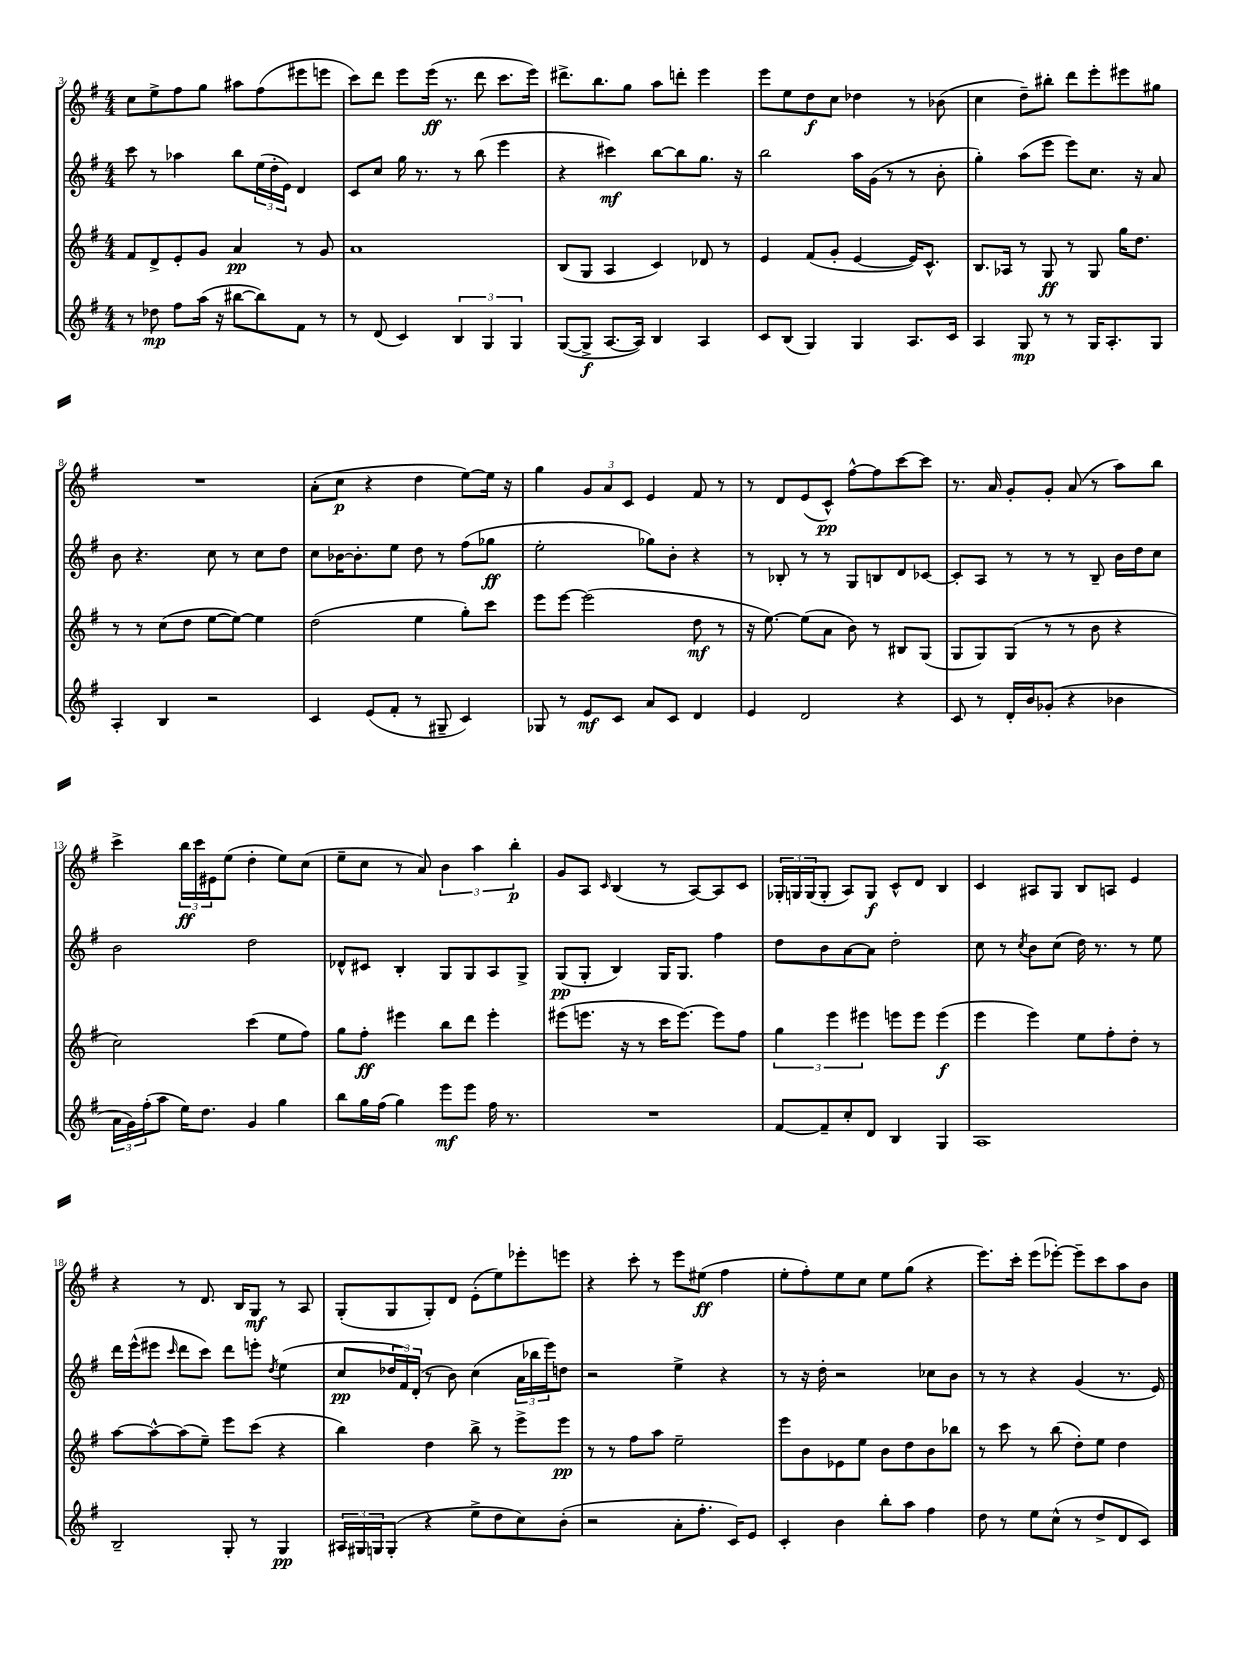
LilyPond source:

<<
\new StaffGroup <<
\new Staff = "s0" {
    \clef treble \key g \major \numericTimeSignature \time 4/4
    c''8 e''8-> fis''8 g''8 ais''8 fis''8( eis'''8 e'''8 |
    c'''8) d'''8 e'''8 e'''16\ff( r8. d'''8 c'''8. e'''16) |
    dis'''8.-> b''8. g''8 a''8 d'''8-. e'''4 |
    e'''8 e''8 d''8\f c''8 des''4 r8 bes'8( |
    c''4 d''8--) bis''8-. d'''8 e'''8-. eis'''8 gis''8 |
    R1 |
    a'8-.( c''8\p r4 d''4 e''8~) e''16 r16 |
    g''4 \tuplet 3/2 { g'8 a'8 c'8 } e'4 fis'8 r8 |
    r8 d'8 e'8( c'8-^\pp) fis''8~-^ fis''8 c'''8~ c'''8 |
    r8. a'16 g'8-. g'8-. a'8( r8 a''8) b''8 |
    c'''4-> \tuplet 3/2 { b''16\ff c'''16 eis'16 } e''8( d''4-. e''8) c''8( |
    e''8-- c''8 r8 a'8) \tuplet 3/2 { b'4 a''4 b''4-.\p } |
    g'8 a8 \grace { c'16 } b4( r8 a8~) a8 c'8 |
    \tuplet 3/2 { ges16-. g16 g16( } g8-. a8) g8\f c'8-^ d'8 b4 |
    c'4 ais8 g8 b8 a8 e'4 |
    r4 r8 d'8. b16 g8\mf r8 a8 |
    g8-.( g8 g8-.) d'8 e'8-.( e''8) ees'''8-. e'''8 |
    r4 c'''8-. r8 e'''8 eis''8\ff( fis''4 |
    e''8-. fis''8-.) e''8 c''8 e''8 g''8( r4 |
    e'''8.) c'''16-. e'''8( ees'''8~-.) ees'''8-- c'''8 a''8 b'8 \bar "|." |
}
\new Staff = "s1" {
    \clef treble \key g \major \numericTimeSignature \time 4/4
    c'''8 r8 aes''4 b''8 \tuplet 3/2 { e''16( d''16-. e'16) } d'4 |
    c'8 c''8 g''16 r8. r8 b''8( e'''4 |
    r4 cis'''4\mf) b''8~ b''8 g''8. r16 |
    b''2 a''16 g'16( r8 r8 b'8-. |
    g''4-.) a''8( e'''8 e'''8) c''8. r16 a'8 |
    b'8 r4. c''8 r8 c''8 d''8 |
    c''8 bes'16~ bes'8.-. e''8 d''8 r8 fis''8( ges''8\ff |
    e''2-. ges''8) b'8-. r4 |
    r8 bes8-. r8 r8 g8 b8 d'8 ces'8~ |
    ces'8-. a8 r8 r8 r8 b8-- b'16 d''16 c''8 |
    b'2 d''2 |
    des'8-^ cis'8 b4-. g8 g8 a8 g8-> |
    g8\pp( g8-. b4) g16 g8. fis''4 |
    d''8 b'8 a'8~ a'8 d''2-. |
    c''8 r8 \acciaccatura { c''8 } b'8 c''8( d''16) r8. r8 e''8 |
    d'''16 e'''16-^( eis'''8 \grace { c'''16 } d'''8 c'''8) d'''8 e'''8-. \acciaccatura { d''8 } e''4( |
    c''8\pp \tuplet 3/2 { des''16 fis'16) d'16-.( } r8 b'8) c''4( \tuplet 3/2 { a'16 bes''16 e'''16) } d''8 |
    r2 e''4-> r4 |
    r8 r16 d''16-. r2 ces''8 b'8 |
    r8 r8 r4 g'4( r8. e'16) \bar "|." |
}
\new Staff = "s2" {
    \clef treble \key g \major \numericTimeSignature \time 4/4
    fis'8 d'8-> e'8-. g'8 a'4\pp r8 g'8 |
    a'1 |
    b8( g8 a4 c'4) des'8 r8 |
    e'4 fis'8( g'8-. e'4~ e'16) c'8.-^ |
    b8. aes16 r8 g8\ff r8 g8 g''16 d''8. |
    r8 r8 c''8( d''8 e''8~ e''8~) e''4 |
    d''2( e''4 g''8-.) c'''8 |
    e'''8 e'''8~ e'''2( d''8\mf r8 |
    r16 e''8.~) e''8( a'8 b'8) r8 bis8 g8( |
    g8 g8) g8( r8 r8 b'8 r4 |
    c''2) c'''4( e''8 fis''8) |
    g''8 fis''8-.\ff eis'''4 b''8 d'''8 eis'''4-. |
    eis'''8( e'''8. r16 r8 c'''16 e'''8.~) e'''8 fis''8 |
    \tuplet 3/2 { g''4 e'''4 eis'''4 } e'''8 e'''8 e'''4\f( |
    e'''4 e'''4) e''8 fis''8-. d''8-. r8 |
    a''8~ a''8~-^ a''8( e''8--) e'''8 c'''8( r4 |
    b''4) d''4 b''8-> r8 e'''8-> e'''8\pp |
    r8 r8 fis''8 a''8 e''2-- |
    e'''8 b'8 ees'8 e''8 b'8 d''8 b'8 bes''8 |
    r8 c'''8 r8 b''8( d''8-.) e''8 d''4 \bar "|." |
}
\new Staff = "s3" {
    \clef treble \key g \major \numericTimeSignature \time 4/4
    r8 des''8\mp fis''8 a''16( r16 bis''8~ bis''8) fis'8 r8 |
    r8 d'8( c'4) \tuplet 3/2 { b4 g4 g4 } |
    g8~( g8->\f a8.~ a16) b4 a4 |
    c'8 b8( g4) g4 a8. c'16 |
    a4 g8\mp r8 r8 g16 a8.-. g8 |
    a4-. b4 r2 |
    c'4 e'8( fis'8-. r8 gis8-- c'4) |
    ges8 r8 e'8\mf c'8 a'8 c'8 d'4 |
    e'4 d'2 r4 |
    c'8 r8 d'16-. b'16 ges'8-.( r4 bes'4 |
    \tuplet 3/2 { a'16 g'16) fis''16-.( } a''8 e''16) d''8. g'4 g''4 |
    b''8 g''16 fis''16( g''4) e'''8\mf e'''8 fis''16 r8. |
    R1 |
    fis'8~ fis'8-- c''8-. d'8 b4 g4 |
    a1 |
    b2-- g8-. r8 g4\pp |
    \tuplet 3/2 { ais16 gis16 g16 } g8-.( r4 e''8-> d''8 c''8) b'8-.( |
    r2 a'8-. fis''8.-. c'16) e'8 |
    c'4-. b'4 b''8-. a''8 fis''4 |
    d''8 r8 e''8 c''8-^( r8 d''8-> d'8 c'8) \bar "|." |
}
>>
>>
\layout { \context { \Score currentBarNumber = #3 } }
